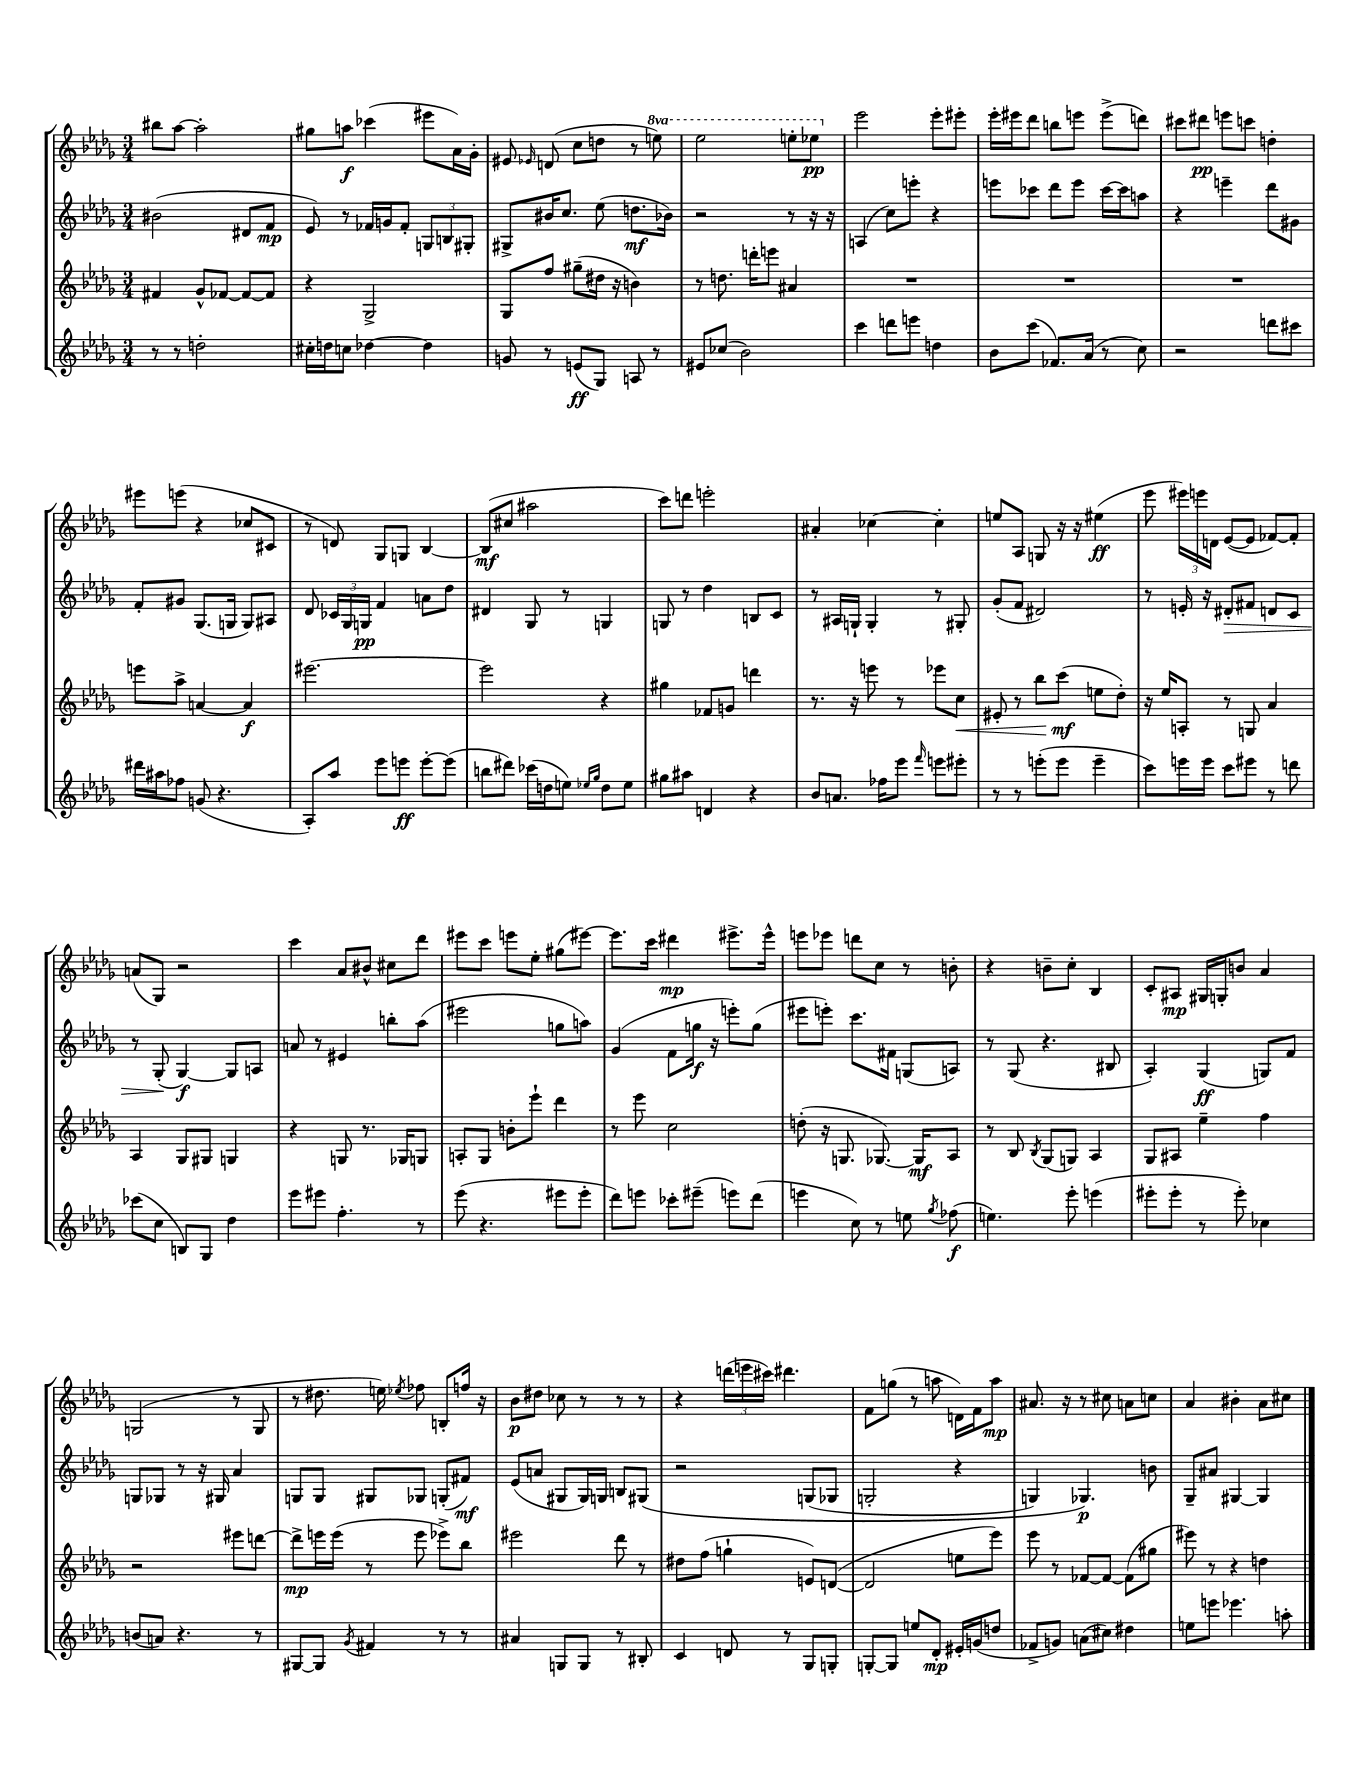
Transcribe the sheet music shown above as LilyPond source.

<<
\new StaffGroup <<
\new Staff = "s0" {
    \clef treble \key des \major \numericTimeSignature \time 3/4 \set Staff.ottavationMarkups = #ottavation-simple-ordinals
    \autoBeamOff bis''8[ aes''8]~ aes''2-. |
    gis''8[ a''8]\f ces'''4( eis'''8[ aes'16) ges'16]-. |
    eis'8 \grace { ees'16 } d'8( c''8[ d''8] r8 \ottava #1 e'''8) |
    ees'''2 e'''8[-. ees'''8]\pp \ottava #0 |
    ees'''2 ees'''8[-. eis'''8]-. |
    ees'''16[-. eis'''16 des'''8] b''8[ e'''8] e'''8[->( d'''8]) |
    cis'''8[ dis'''8]\pp e'''8[ c'''8] d''4-. |
    eis'''8[ e'''8]( r4 ces''8[ cis'8] |
    r8 d'8) ges8[ g8] bes4~ |
    bes8[\mf( cis''8] ais''2 |
    c'''8[) d'''8] e'''2-. |
    ais'4-. ces''4~ ces''4-. |
    e''8[ aes8] g8 r16 r16 eis''4\ff( |
    ees'''8 \tuplet 3/2 { eis'''16[) e'''16 d'16] } ees'8[~( ees'8] fes'8[~) fes'8]-. |
    a'8[( ges8]) r2 |
    c'''4 aes'8[ bis'8]-^ cis''8[ des'''8] |
    eis'''8[ c'''8] e'''8[ ees''8]-. gis''8[( eis'''8]~) |
    eis'''8.[ c'''16] dis'''4\mp eis'''8.[-> eis'''16]-^ |
    e'''8[ ees'''8] d'''8[ c''8] r8 b'8-. |
    r4 b'8[-- c''8]-. bes4 |
    c'8[-. ais8]\mp gis16[ g16-. b'8] aes'4 |
    g2( r8 g8 |
    r8 dis''8. e''16) \acciaccatura { ees''8 } fes''8 b8[-. f''16] r16 |
    bes'8[\p dis''8] ces''8 r8 r8 r8 |
    r4 \tuplet 3/2 { d'''16[( e'''16 cis'''16]) } dis'''4. |
    f'8[ g''8]( r8 a''8 d'16[) f'16 a''8]\mp |
    ais'8. r16 r8 cis''8 a'8[ c''8] |
    aes'4 bis'4-. aes'8[ cis''8] \bar "|." |
}
\new Staff = "s1" {
    \clef treble \key des \major \numericTimeSignature \time 3/4
    \autoBeamOff bis'2( dis'8[ f'8]\mp |
    ees'8) r8 fes'16[ g'16 fes'8]-. \tuplet 3/2 { g8[ b8 gis8]-. } |
    gis8[-> bis'16 c''8.] ees''8( d''8.[\mf bes'16]) |
    r2 r8 r16 r16 |
    a4( c''8[) e'''8]-. r4 |
    e'''8[ ces'''8] des'''8[ e'''8] ces'''16[~ ces'''16 a''8] |
    r4 e'''4-- des'''8[ gis'8] |
    f'8[-. gis'8] ges8.[( g16] g8[) ais8] |
    des'8 \tuplet 3/2 { ces'16[ ges16 g16]\pp } f'4 a'8[ des''8] |
    dis'4 ges8 r8 g4 |
    g8 r8 des''4 b8[ c'8] |
    r8 ais16[ g16]-! g4-. r8 gis8-. |
    ges'8[-.( f'8] dis'2) |
    r8 e'16-. r16 dis'8[-.\> fis'8] d'8[ c'8] |
    r8 ges8-.\!( ges4~\f) ges8[ a8] |
    a'8 r8 eis'4 b''8[-. aes''8]( |
    eis'''2 g''8[ a''8]) |
    ges'4( f'8[ g''16]\f r16 e'''8[-.) g''8]( |
    eis'''8[ e'''8]-.) c'''8.[ fis'16] g8[( a8]) |
    r8 ges8( r4. bis8 |
    aes4-.) ges4\ff( g8[) f'8] |
    g8[ ges8] r8 r16 gis16 aes'4 |
    g8[ g8] gis8[ ges8] g8[-.( fis'8]\mf) |
    ees'8[( a'8] gis8[ gis16) g16] b8[ gis8]\( |
    r2 g8[( ges8] |
    g2-. r4 |
    g4) ges4.\p\) b'8 |
    ges8[-- ais'8] gis4~ gis4 \bar "|." |
}
\new Staff = "s2" {
    \clef treble \key des \major \numericTimeSignature \time 3/4
    \autoBeamOff fis'4 ges'8[-^ fes'8]~ fes'8[~ fes'8] |
    r4 ges2-> |
    ges8[ f''8] gis''8[--( dis''16] r16 b'4) |
    r8 d''8. d'''16[-. e'''8] ais'4 |
    R2. |
    R2. |
    R2. |
    e'''8[ aes''8]-> a'4~ a'4\f |
    eis'''2.~ |
    eis'''2 r4 |
    gis''4 fes'8[ g'8] d'''4 |
    r8. r16 e'''8 r8 ees'''8[ c''8]\< |
    eis'8-. r8 bes''8[ c'''8]\mf\!( e''8[ des''8]-.) |
    r16 ees''16[ a8]-. r8 g8 aes'4 |
    aes4 ges8[ gis8] g4 |
    r4 g8 r8. ges16[ g8] |
    a8[-. ges8] b'8[-. ees'''8]-! des'''4 |
    r8 ees'''8 c''2 |
    d''8-.( r16 g8. ges8.~) ges16[\mf aes8] |
    r8 bes8 \acciaccatura { bes8 } ges8[( g8]) aes4 |
    ges8[ ais8] ees''4-- f''4 |
    r2 eis'''8[ d'''8]~ |
    d'''8[->\mp e'''16 e'''16]( r8 e'''8 ees'''8[->) bes''8] |
    eis'''2 des'''8 r8 |
    dis''8[ f''8]( g''4-! e'8[) d'8]~( |
    d'2 e''8[ ees'''8]) |
    ees'''8 r8 fes'8[~ fes'8]~ fes'8[( gis''8] |
    eis'''8) r8 r4 d''4 \bar "|." |
}
\new Staff = "s3" {
    \clef treble \key des \major \numericTimeSignature \time 3/4
    \autoBeamOff r8 r8 d''2-. |
    cis''16[-. d''16 c''8] des''4~ des''4 |
    g'8 r8 e'8[\ff( ges8]) a8 r8 |
    eis'8[ ces''8]( bes'2) |
    c'''4 d'''8[ e'''8] d''4 |
    bes'8[ c'''8]( fes'8.[) aes'16]( r8 c''8) |
    r2 d'''8[ cis'''8] |
    dis'''16[ ais''16 fes''8] g'8( r4. |
    aes8[-.) aes''8] ees'''8[ e'''8]\ff e'''8[~-. e'''8]( |
    b''8[ dis'''8]) ces'''16[( d''16 e''8]) \grace { ees''16[ ges''16] } d''8[ ees''8] |
    gis''8[ ais''8] d'4 r4 |
    bes'8[ a'8.] fes''16[ ees'''8] \grace { f'''16 } e'''8[ eis'''8]-. |
    r8 r8 e'''8[-.( e'''8] e'''4-- |
    c'''8[) e'''16 e'''16] c'''8[ eis'''8] r8 d'''8 |
    ces'''8[( c''8] b8[) ges8] des''4 |
    ees'''8[ eis'''8] f''4.-. r8 |
    ees'''8( r4. eis'''8[ eis'''8]-. |
    des'''8[) e'''8] ces'''8[-. eis'''8]--( e'''8[) des'''8]( |
    e'''4 c''8) r8 e''8 \acciaccatura { ges''8 } fes''8\f( |
    e''4.) ees'''8-. e'''4( |
    eis'''8[-. eis'''8]-. r8 eis'''8-.) ces''4 |
    b'8[( a'8]) r4. r8 |
    gis8[~ gis8] \acciaccatura { ges'8 } fis'4 r8 r8 |
    ais'4 g8[ g8] r8 bis8-. |
    c'4 d'8 r8 ges8[ g8]-. |
    g8[~-. g8] e''8[ des'8]-.\mp eis'16[-. g'16( d''8] |
    fes'8[-> g'8]) a'8[( cis''8]) dis''4 |
    e''8[ e'''8] ees'''4. a''8-. \bar "|." |
}
>>
>>
\layout { \context { \Score \remove "Bar_number_engraver" } }
